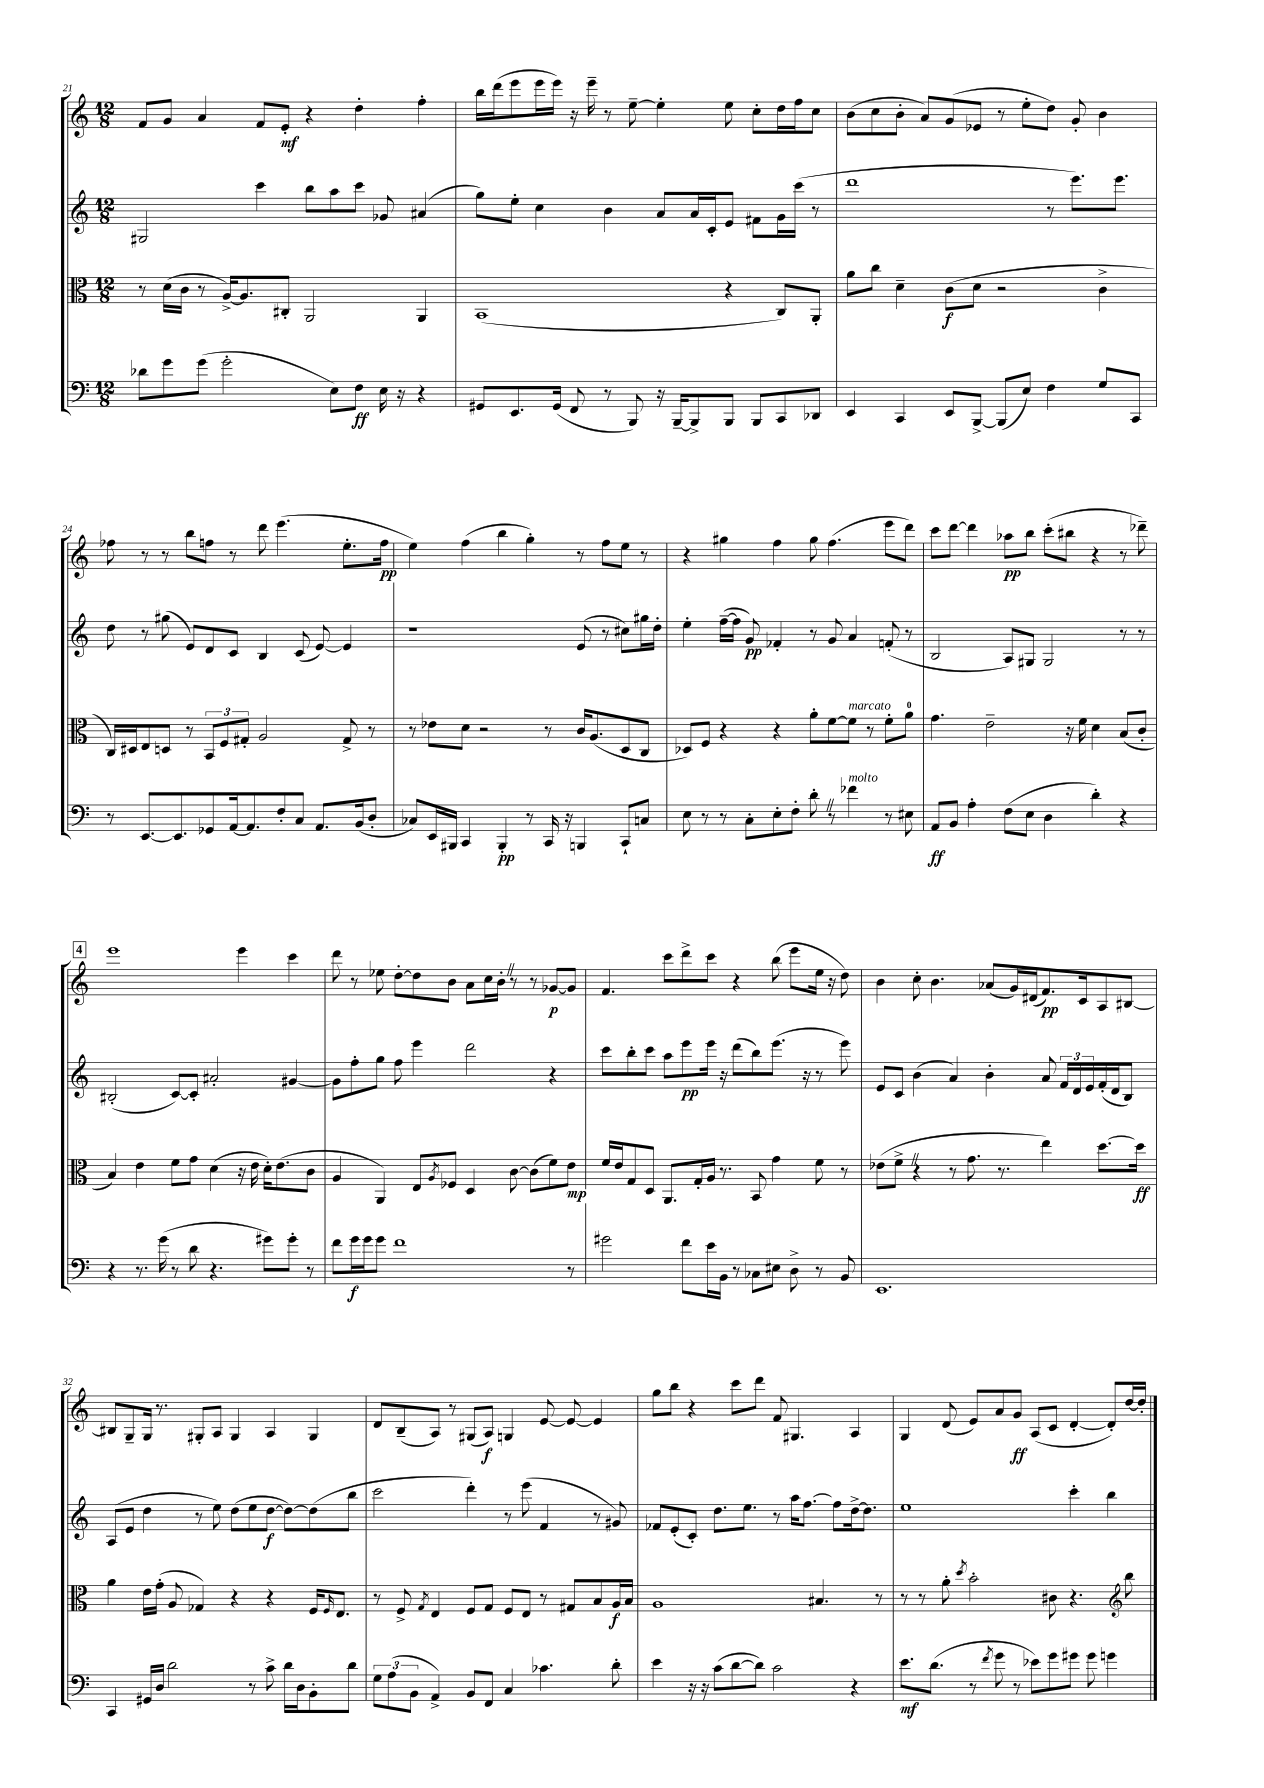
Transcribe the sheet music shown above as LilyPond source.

<<
\new StaffGroup <<
\new Staff = "s0" {
    \clef treble \key c \major \numericTimeSignature \time 12/8
    f'8 g'8 a'4 f'8 e'8-.\mf r4 d''4-. f''4-. |
    b''16 d'''16( e'''8 e'''16 e'''16) r16 e'''16-- r8 e''8~-- e''4-. e''8 c''8-. d''16 f''16 c''8 |
    b'8( c''8 b'8-. a'8) g'8( ees'8 r8 e''8-. d''8) g'8-. b'4 |
    fes''8 r8 r8 b''8 f''8 r8 d'''8 e'''4.( e''8.-. f''16\pp |
    e''4) f''4( b''4 g''4-.) r8 f''8 e''8 r8 |
    r4 gis''4 f''4 gis''8 f''4.( e'''8 d'''8) |
    c'''8 d'''8~ d'''4 aes''8\pp b''8 c'''8-.( bis''8 r4 r8 des'''8--) |
    \mark \markup { \box "4" } e'''1 e'''4 c'''4 |
    d'''8 r8 ees''8 d''8~-. d''8 b'8 a'8 c''16 b'16-. \once \override BreathingSign.text = \markup { \musicglyph "scripts.caesura.straight" } \breathe r8 r8 ges'8~\p ges'8 |
    f'4. c'''8 d'''8-> c'''8 r4 b''8( e'''8 e''16 r16 d''8) |
    b'4 c''8-. b'4. aes'8( g'16) dis'16( f'8.\pp) c'16 a8 bis8~ |
    bis8 g8-- g16 r8. gis8-. a8 gis4 a4 gis4 |
    d'8 b8--( a8) r8 gis8( a8\f) g4 e'8~ e'8~ e'4 |
    g''8 b''8 r4 c'''8 d'''8 f'8 gis4. a4 |
    g4 d'8( e'8) a'8 g'8\ff a8( c'8 d'4~-. d'8-.) d''16~ d''16-. \bar "|." |
}
\new Staff = "s1" {
    \clef treble \key c \major \numericTimeSignature \time 12/8
    gis2 c'''4 b''8 a''8 c'''8 ges'8 ais'4( |
    g''8) e''8-. c''4 b'4 a'8 a'16 c'16-. e'8 fis'8 g'16 c'''16( r8 |
    d'''1 r8 e'''8.) e'''8. |
    d''8 r8 gis''8( e'8) d'8 c'8 b4 c'8( e'8~) e'4 |
    r1 e'8( r8 cis''8) gis''16 d''16-. |
    e''4-. f''16~--( f''16 g'8\pp) fes'4-. r8 g'8 a'4 f'8-.( r8 |
    b2 a8) gis8 gis2 r8 r8 |
    \mark \markup { \box "4" } bis2-.( c'8~) c'8-. ais'2-. gis'4~ |
    gis'8 f''8-. g''8 f''8 e'''4 d'''2 r4 |
    c'''8 b''8-. c'''8 a''8 e'''8\pp e'''16 r16 d'''8( b''8) e'''8.( r16 r8 e'''8) |
    e'8 c'8 b'4( a'4) b'4-. a'8 \tuplet 3/2 { f'16 d'16 e'16 } f'16-.( d'16 b8) |
    a8( e'8 d''4 r8 e''8) d''8( e''8 d''8~\f d''8~) d''8( b''8 |
    c'''2 d'''4-.) r8 e'''8( f'4 r8 gis'8) |
    fes'8 e'8-.( c'8-.) d''8. e''8. r8 a''16 f''8.~ f''8 d''16~-> d''8. |
    e''1 c'''4-. b''4 \bar "|." |
}
\new Staff = "s2" {
    \clef alto \key c \major \numericTimeSignature \time 12/8
    r8 d'16( c'16 r8 a16~->) a8. cis8-. a,2 a,4 |
    b,1( r4 c8) a,8-. |
    a'8 c''8 d'4-- c'8\f( d'8 r2 c'4-> |
    c16) dis16 e8 d8 r8 \tuplet 3/2 { b,8 f8 gis8-. } a2 gis8-> r8 |
    r8 ees'8 d'8 r2 r8 c'16 a8.( d8 c8 |
    des8) f8 r4 r4 a'8-. f'8~ f'8^\markup { \italic "marcato" } r8 f'8-. a'8-0 |
    g'4. e'2-- r16 f'16 d'4 b8( c'8-. |
    \mark \markup { \box "4" } b4) e'4 f'8 g'8 d'4( r16 e'16 d'16-.) e'8.( c'8 |
    a4 a,4) e8 \acciaccatura { a8 } fes8 d4 c'8~ c'8( f'8) e'8\mp |
    f'16 e'16 g8 d8 a,8. g16-. a16 r8. b,8 g'4 f'8 r8 |
    ees'8( f'8-> \once \override BreathingSign.text = \markup { \musicglyph "scripts.caesura.straight" } \breathe r4 r8 g'8. r8. e''4) d''8.~ d''16\ff |
    a'4 e'16 g'16-.( a8 ges4) r4 r4 f16 \grace { f16 } e8. |
    r8 f8-> \acciaccatura { g8 } e4 f8 g8 f8 e8 r8 gis8 b8 a16\f b16 |
    a1 bis4. r8 |
    r8 r8 a'8-. \acciaccatura { d''8 } b'2-. cis'8 r4. \clef treble b''8 \bar "|." |
}
\new Staff = "s3" {
    \clef bass \key c \major \numericTimeSignature \time 12/8
    des'8 g'8 g'8( g'2-. e8) f8\ff e16 r16 r4 |
    gis,8 e,8. gis,16( f,8 r8 b,,8) r16 b,,16~-- b,,8-> b,,8 b,,8 c,8 des,8 |
    e,4 c,4 e,8 b,,8~-> b,,8( e8) f4 g8 c,8 |
    r8 e,8.~ e,8. ges,8 a,16~ a,8. f8-. c8 a,8. b,16( d8-. |
    ces8) e,16 bis,,16 c,4 bis,,4-.\pp r8 c,16 r16 b,,4 c,8-! c8 |
    e8 r8 r8 c8-. e8-. f8-. d'8-. \once \override BreathingSign.text = \markup { \musicglyph "scripts.caesura.straight" } \breathe r8 fes'4^\markup { \italic "molto" } r8 eis8 |
    a,8\ff b,8 a4-. f8( e8 d4 d'4-.) r4 |
    \mark \markup { \box "4" } r4 r8. g'16( r8 d'8 r4. gis'8) gis'8-. r8 |
    f'8 g'16\f g'16 g'8 f'1 r8 |
    gis'2 f'8 e'16 b,16 r8 ces8 eis8 d8-> r8 b,8 |
    e,1. |
    c,4 gis,16 d16 d'2 r8 c'8-> d'16 d16 b,8-. d'8 |
    \tuplet 3/2 { g8 a8( b,8 } a,4->) b,8 f,8 c4 ces'4. d'8-. |
    e'4 r16 r16 c'8( d'8~ d'8) c'2 r4 |
    e'8.\mf d'8.( r8 \acciaccatura { f'8 } g'8 r8 ees'8) g'8 gis'8 gis'8 g'4 \bar "|." |
}
>>
>>
\layout { \context { \Score currentBarNumber = #21 } }
